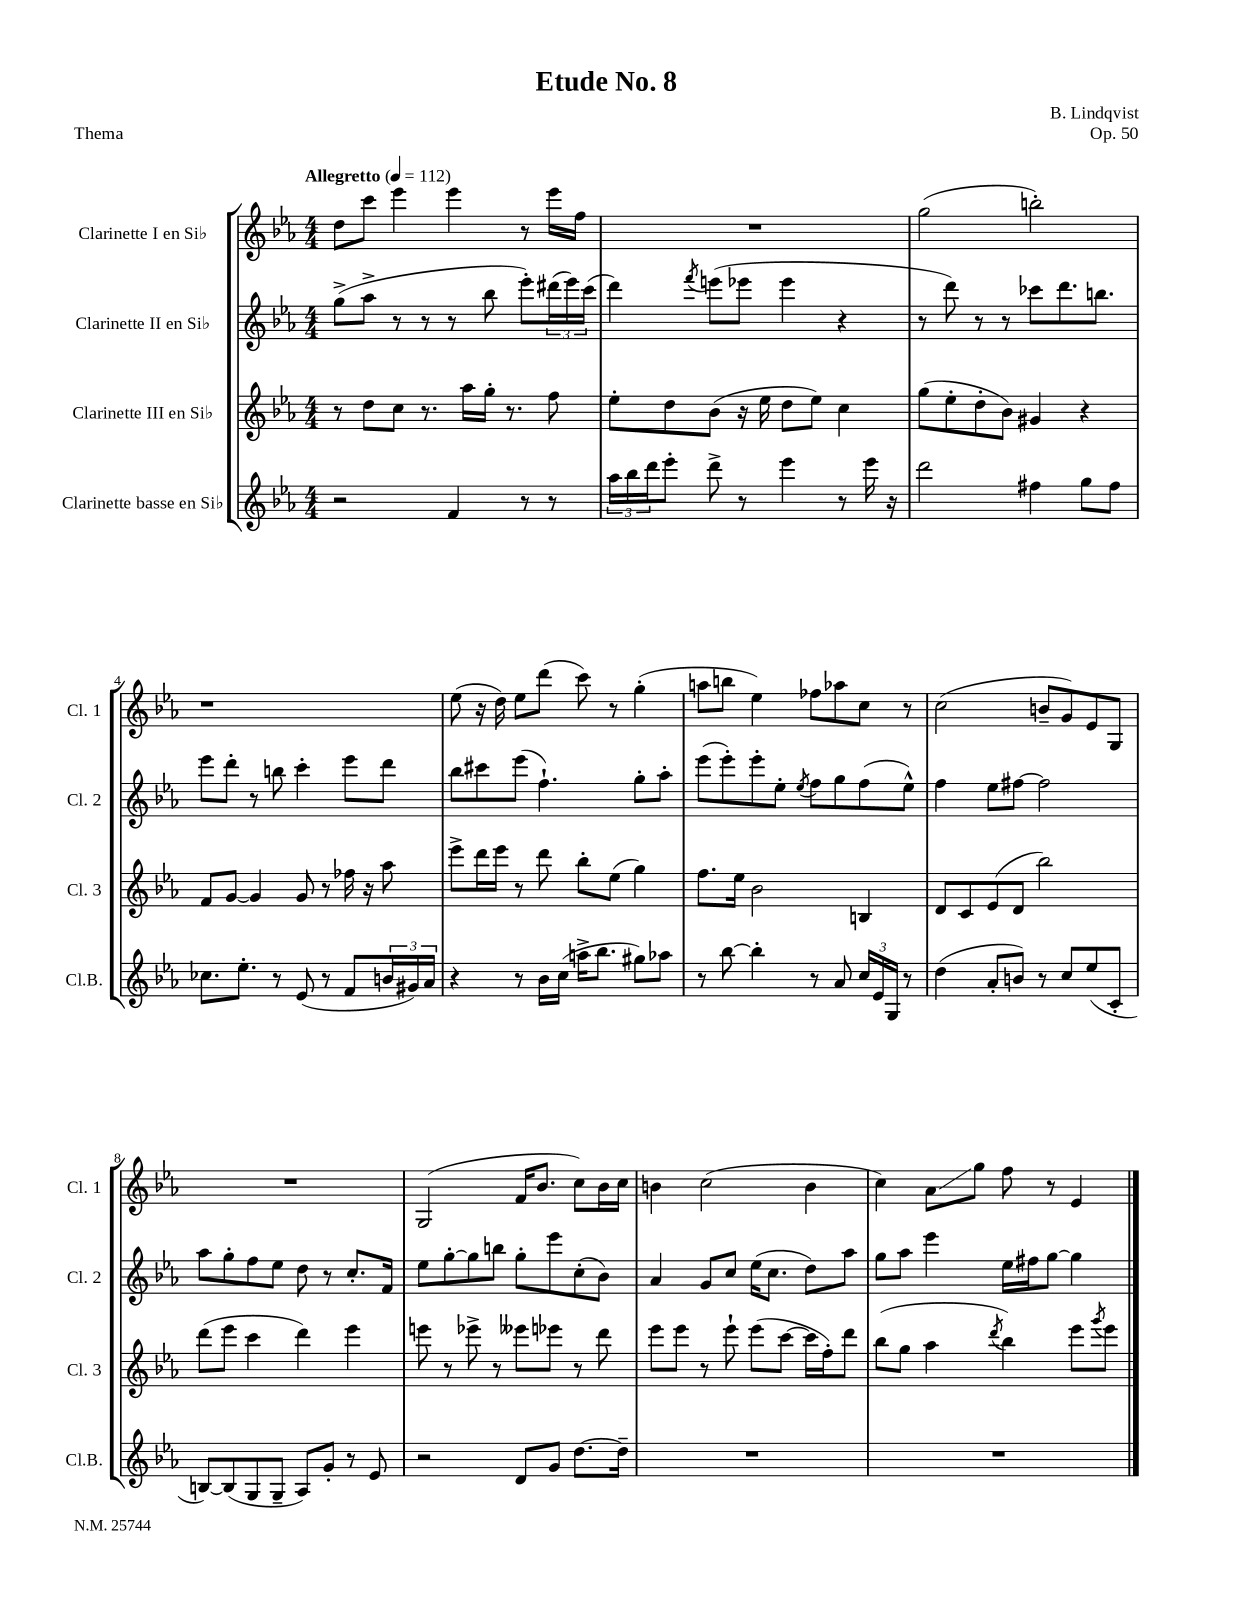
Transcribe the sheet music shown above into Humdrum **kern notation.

**kern	**kern	**kern	**kern
*staff4	*staff3	*staff2	*staff1
*clefG2	*clefG2	*clefG2	*clefG2
*k[b-e-a-]	*k[b-e-a-]	*k[b-e-a-]	*k[b-e-a-]
*M4/4	*M4/4	*M4/4	*M4/4
*MM112	*MM112	*MM112	*MM112
2r	8r	(8gg^	8dd
.	8dd	8aa-^	8ccc
.	8cc	8r	4eee-
.	8.r	8r	.
4f	.	8r	4eee-
.	16aa-	.	.
.	16gg'	8bb-	.
.	8.r	.	.
8r	.	8eee-')	8r
8r	8ff	(24ddd#	16eee-
.	.	24eee-)	.
.	.	.	16ff
.	.	(24ccc	.
=	=	=	=
24aa-	8ee-'	4ddd)	1r
24bb-	.	.	.
24ddd	.	.	.
8eee-'	8dd	.	.
.	.	8qfff	.
8ddd^	(8b-	(8eee	.
8r	16r	8eee-	.
.	16ee-	.	.
4eee-	8dd	4eee-	.
.	8ee-)	.	.
8r	4cc	4r	.
16eee-	.	.	.
16r	.	.	.
=	=	=	=
2ddd	(8gg	8r	(2gg
.	8ee-'	8ddd)	.
.	8dd'	8r	.
.	8b-)	8r	.
4ff#	4g#	8ccc-	2bb')
.	.	8.ddd	.
8gg	4r	.	.
.	.	8.bb	.
8ff#	.	.	.
=	=	=	=
8.cc-	8f	8eee-	1r
.	[8g	8ddd'	.
8.ee-'	.	.	.
.	4g]	8r	.
8r	.	8bb	.
(8e-	8g	4ccc'	.
8r	8r	.	.
8f	16ff-	8eee-	.
.	16r	.	.
24b	8aa-	8ddd	.
24g#)	.	.	.
24a-	.	.	.
=	=	=	=
4r	8eee-^	8bb-	(8ee-
.	16ddd	8ccc#	16r
.	16eee-	.	16dd)
8r	8r	(8eee-	8ee-
16b-	8ddd	4.ff`)	(8ddd
(16cc	.	.	.
16aa^	8bb-'	.	8ccc)
8.bb-	.	.	.
.	(8ee-	.	8r
8gg#)	4gg)	8gg'	(4gg'
8aa-	.	8aa-'	.
=	=	=	=
8r	8.ff	(8eee-	8aa
[8bb-	.	8eee-')	8bb
.	16ee-	.	.
4bb-']	2b-	8eee-'	4ee-)
.	.	8ee-'	.
.	.	8qee-	.
8r	.	8ff	8ff-
8a-	.	8gg	8aa-
24cc	4B	(8ff	8cc
24e-	.	.	.
24G	.	.	.
8r	.	8ee-^^)	8r
=	=	=	=
(4dd	8d	4ff	(2cc
.	8c	.	.
8a-'	(8e-	8ee-	.
8b)	8d	[8ff#	.
8r	2bb-)	2ff#]	8b~
8cc	.	.	8g)
(8ee-	.	.	8e-
8c'	.	.	8G
=	=	=	=
[8B)	(8ddd	8aa-	1r
(8B]	8eee-	8gg'	.
8G	4ccc	8ff	.
8G~	.	8ee-	.
8A-)	4ddd)	8dd	.
8g'	.	8r	.
8r	4eee-	8.cc'	.
8e-	.	.	.
.	.	16f	.
=	=	=	=
2r	8eee	8ee-	(2G
.	8r	[8gg'	.
.	8eee-^	8gg]	.
.	8r	8bb	.
8d	8eee--	8gg'	16f
.	.	.	8.b-
8g	8eee-	8eee-	.
[8.dd	8r	(8cc'	8cc)
.	8ddd	8b-)	16b-
16dd~]	.	.	16cc
=	=	=	=
1r	8eee-	4a-	4b
.	8eee-	.	.
.	8r	8g	(2cc
.	8eee-`	8cc	.
.	(8eee-	(16ee-	.
.	.	8.cc	.
.	[8ccc	.	.
.	16ccc]	8dd)	4b
.	16ff')	.	.
.	8ddd	8aa-	.
=	=	=	=
1r	(8bb-	8gg	4cc)
.	8gg	8aa-	.
.	4aa-	4eee-	8a-
.	.	.	8gg
.	8qddd	.	.
.	4bb-)	16ee-	8ff
.	.	16ff#	.
.	.	[8gg	8r
.	8eee-	4gg]	4e-
.	8qggg	.	.
.	8eee-	.	.
==	==	==	==
*-	*-	*-	*-
